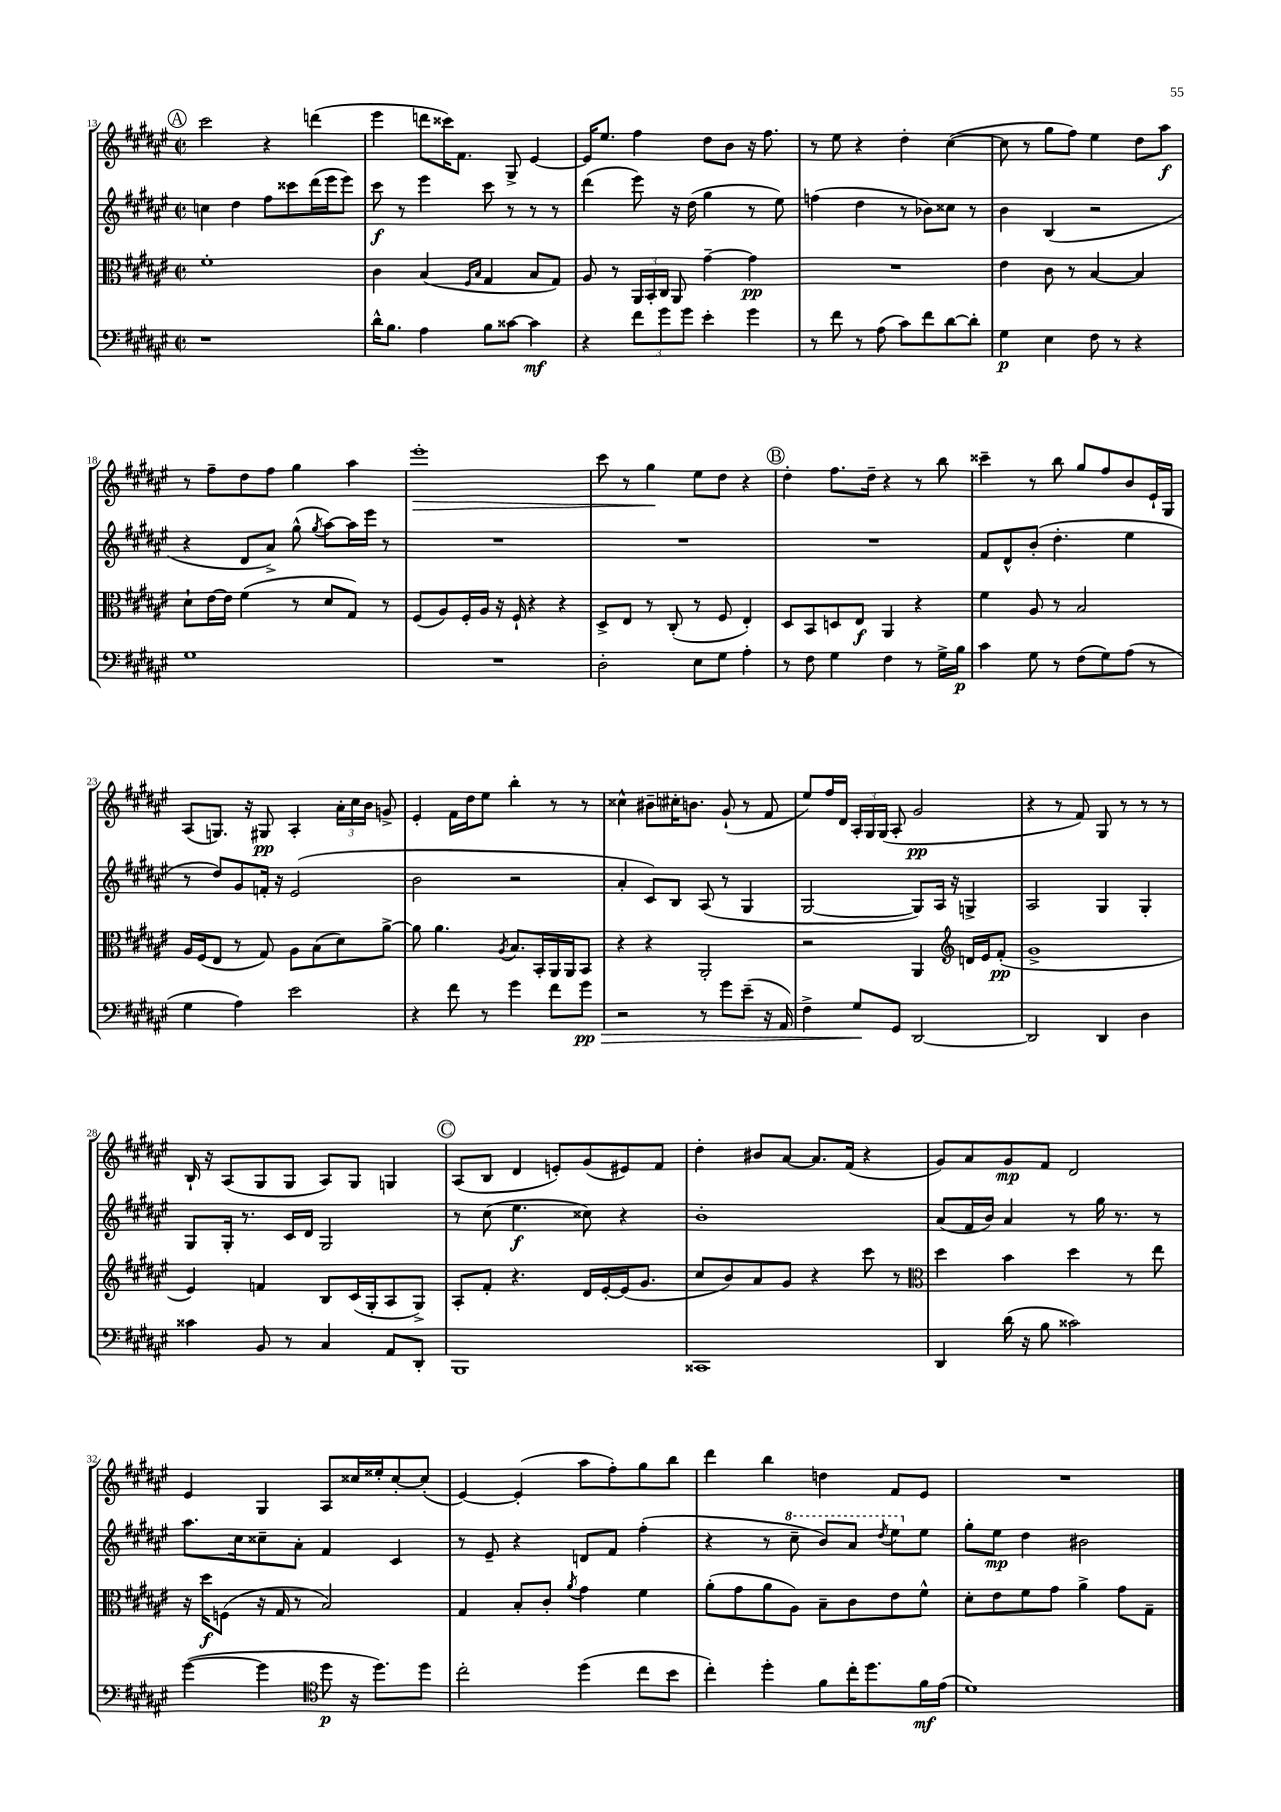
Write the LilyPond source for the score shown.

<<
\new StaffGroup <<
\new Staff = "s0" {
    \clef treble \key fis \major \defaultTimeSignature \time 2/2
    \autoBeamOff \mark \markup { \circle "A" } cis'''2 r4 d'''4( |
    eis'''4 d'''8[ cisis'''16) fis'8.] gis8-> eis'4~ |
    eis'16[ eis''8.] fis''4 dis''8[ b'8] r16 fis''8. |
    r8 eis''8 r4 dis''4-. cis''4~( |
    cis''8 r8 gis''8[ fis''8]) eis''4 dis''8[ ais''8]\f |
    r8 fis''8[-- dis''8 fis''8] gis''4 ais''4 |
    eis'''1-.\> |
    cis'''8 r8 gis''4\! eis''8[ dis''8] r4 |
    \mark \markup { \circle "B" } dis''4-. fis''8.[ dis''16]-- r4 r8 b''8 |
    cisis'''4-- r8 b''8 gis''8[ fis''8 b'8 eis'16-! gis16] |
    ais8[( g8.]) r16 gis8\pp ais4-. \tuplet 3/2 { ais'16[-. cis''16 b'16] } g'8-> |
    eis'4-. fis'16[ dis''16 eis''8] b''4-. r8 r8 |
    cisis''4-^ bis'8[-- cis''16-. b'8.] gis'8-!( r8 fis'8 |
    eis''8[) fis''16 dis'16] \tuplet 3/2 { ais16[-. gis16 gis16]( } ais8-. gis'2\pp |
    r4 r8 fis'8) gis8 r8 r8 r8 |
    b16-! r16 ais8[( gis8 gis8] ais8[) gis8] g4 |
    \mark \markup { \circle "C" } ais8[( b8] dis'4 e'8[-.) gis'8( eis'8) fis'8] |
    dis''4-. bis'8[ ais'8]~ ais'8.[ fis'16]( r4 |
    gis'8[) ais'8 gis'8\mp fis'8] dis'2 |
    eis'4 gis4 ais8[ cisis''16 eisis''16-. cisis''8~-. cisis''8]-.( |
    eis'4~) eis'4-.( ais''8[ fis''8-.) gis''8 b''8] |
    dis'''4 b''4 d''4 fis'8[ eis'8] |
    R1 \bar "|." |
}
\new Staff = "s1" {
    \clef treble \key fis \major \defaultTimeSignature \time 2/2
    \autoBeamOff \mark \markup { \circle "A" } c''4 dis''4 fis''8[ cisis'''8 dis'''16( eis'''16 eis'''8]) |
    cis'''8\f r8 eis'''4 cis'''8 r8 r8 r8 |
    dis'''4( eis'''8) r16 dis''16( gis''4 r8 eis''8) |
    f''4( dis''4 r8 bes'8[) cisis''8] r8 |
    b'4 b4( r2 |
    r4 dis'8[ ais'8]->) gis''8-^( \acciaccatura { gis''8 } ais''8[~) ais''16 eis'''16] r8 |
    R1 |
    R1 |
    \mark \markup { \circle "B" } R1 |
    fis'8[ dis'8-^ b'8]-.( dis''4.-. eis''4 |
    r8 dis''8[) gis'8 f'16]-. r16 eis'2( |
    b'2 r2 |
    ais'4-. cis'8[) b8] ais8( r8 gis4 |
    gis2~ gis8[) ais16] r16 g4-> |
    ais2 gis4 gis4-. |
    gis8[ gis16]-. r8. cis'16[ dis'16] gis2 |
    \mark \markup { \circle "C" } r8 cis''8( eis''4.\f cisis''8) r4 |
    b'1-. |
    ais'8[( fis'16 b'16]) ais'4 r8 gis''16 r8. r8 |
    ais''8.[ cis''16 cisis''8-- ais'8]-. fis'4 cis'4 |
    r8 eis'8-- r4 d'8[ fis'8] fis''4-.( |
    r4 r8 \ottava #1 cis'''8-- b''8[) ais''8] \acciaccatura { dis'''8 } eis'''8[ \ottava #0 eis''8] |
    gis''8[-. eis''8]\mp dis''4 bis'2 \bar "|." |
}
\new Staff = "s2" {
    \clef alto \key fis \major \defaultTimeSignature \time 2/2
    \autoBeamOff \mark \markup { \circle "A" } fis'1-. |
    cis'4 b4( \grace { fis16[ b16] } gis4 b8[ gis8]) |
    ais8 r8 \tuplet 3/2 { ais,16[ b,16-. cis16] } ais,8 gis'4~-- gis'4\pp |
    R1 |
    eis'4 cis'8 r8 b4~ b4 |
    dis'8[-! eis'16~ eis'16] fis'4( r8 dis'8[ gis8]) r8 |
    fis8[( ais8) fis16-. ais16] r16 fis16-! r4 r4 |
    dis8[-> eis8] r8 cis8-.( r8 fis8 eis4-.) |
    \mark \markup { \circle "B" } dis8[ b,8 d8 eis8]\f ais,4 r4 |
    fis'4 ais8 r8 b2 |
    ais16[ fis16( eis8] r8 gis8) ais8[ b8( dis'8) ais'8]~-> |
    ais'8 ais'4. \acciaccatura { ais8 } b8.[ b,16-. ais,16 ais,16 b,8] |
    r4 r4 ais,2-. |
    r2 ais,4 \clef treble d'16[ eis'16 fis'8]-.\pp( |
    gis'1-> |
    eis'4) f'4 b8[ cis'16( gis16-. ais8 gis8]->) |
    \mark \markup { \circle "C" } ais8[-. fis'8]-. r4. dis'16[ eis'16~-. eis'16( gis'8.] |
    cis''8[ b'8) ais'8 gis'8] r4 cis'''8 r8 |
    \clef alto dis''4 b'4 dis''4 r8 eis''8 |
    r16 dis''16[\f f8]( r16 gis16 r8 b2) |
    gis4 b8[-. cis'8]-. \acciaccatura { ais'8 } gis'4 fis'4 |
    ais'8[-.( gis'8 ais'8 ais8]) b8[-- cis'8 eis'8 fis'8]-^ |
    dis'8[-. eis'8 fis'8 gis'8] ais'4-> gis'8[ gis8]-- \bar "|." |
}
\new Staff = "s3" {
    \clef bass \key fis \major \defaultTimeSignature \time 2/2
    \autoBeamOff \mark \markup { \circle "A" } r1 |
    dis'16[-^ b8.] ais4 b8[ cisis'8]~ cisis'4\mf |
    r4 \tuplet 3/2 { fis'8[ gis'8 gis'8] } eis'4-. gis'4 |
    r8 fis'8 r8 ais8( cis'8[) fis'8 dis'8~ dis'8]-. |
    gis4\p eis4 fis8 r8 r4 |
    gis1 |
    R1 |
    dis2-. eis8[ gis8] ais4-. |
    \mark \markup { \circle "B" } r8 fis8 gis4 fis4 r8 gis16[-> b16]\p |
    cis'4 gis8 r8 fis8[( gis8) ais8]( r8 |
    gis4 ais4) eis'2 |
    r4 fis'8 r8 gis'4 fis'8[ gis'8]\pp\> |
    r2 r8 gis'8[ eis'8]--( r16 ais,16) |
    fis4-> gis8[\! gis,8] dis,2~ |
    dis,2 dis,4 dis4 |
    cisis'4 b,8 r8 cis4 ais,8[ dis,8]-. |
    \mark \markup { \circle "C" } b,,1 |
    cisis,1 |
    dis,4 dis'16( r16 b8 cisis'2) |
    gis'4~( gis'4 \clef tenor dis''8\p r16 dis''8.[) dis''8] |
    cis''2-. dis''4( cis''8[ b'8] |
    cis''4-.) dis''4-. fis'8[ cis''16-. dis''8. fis'16\mf eis'16]( |
    dis'1) \bar "|." |
}
>>
>>
\layout { \context { \Score currentBarNumber = #13 } }
